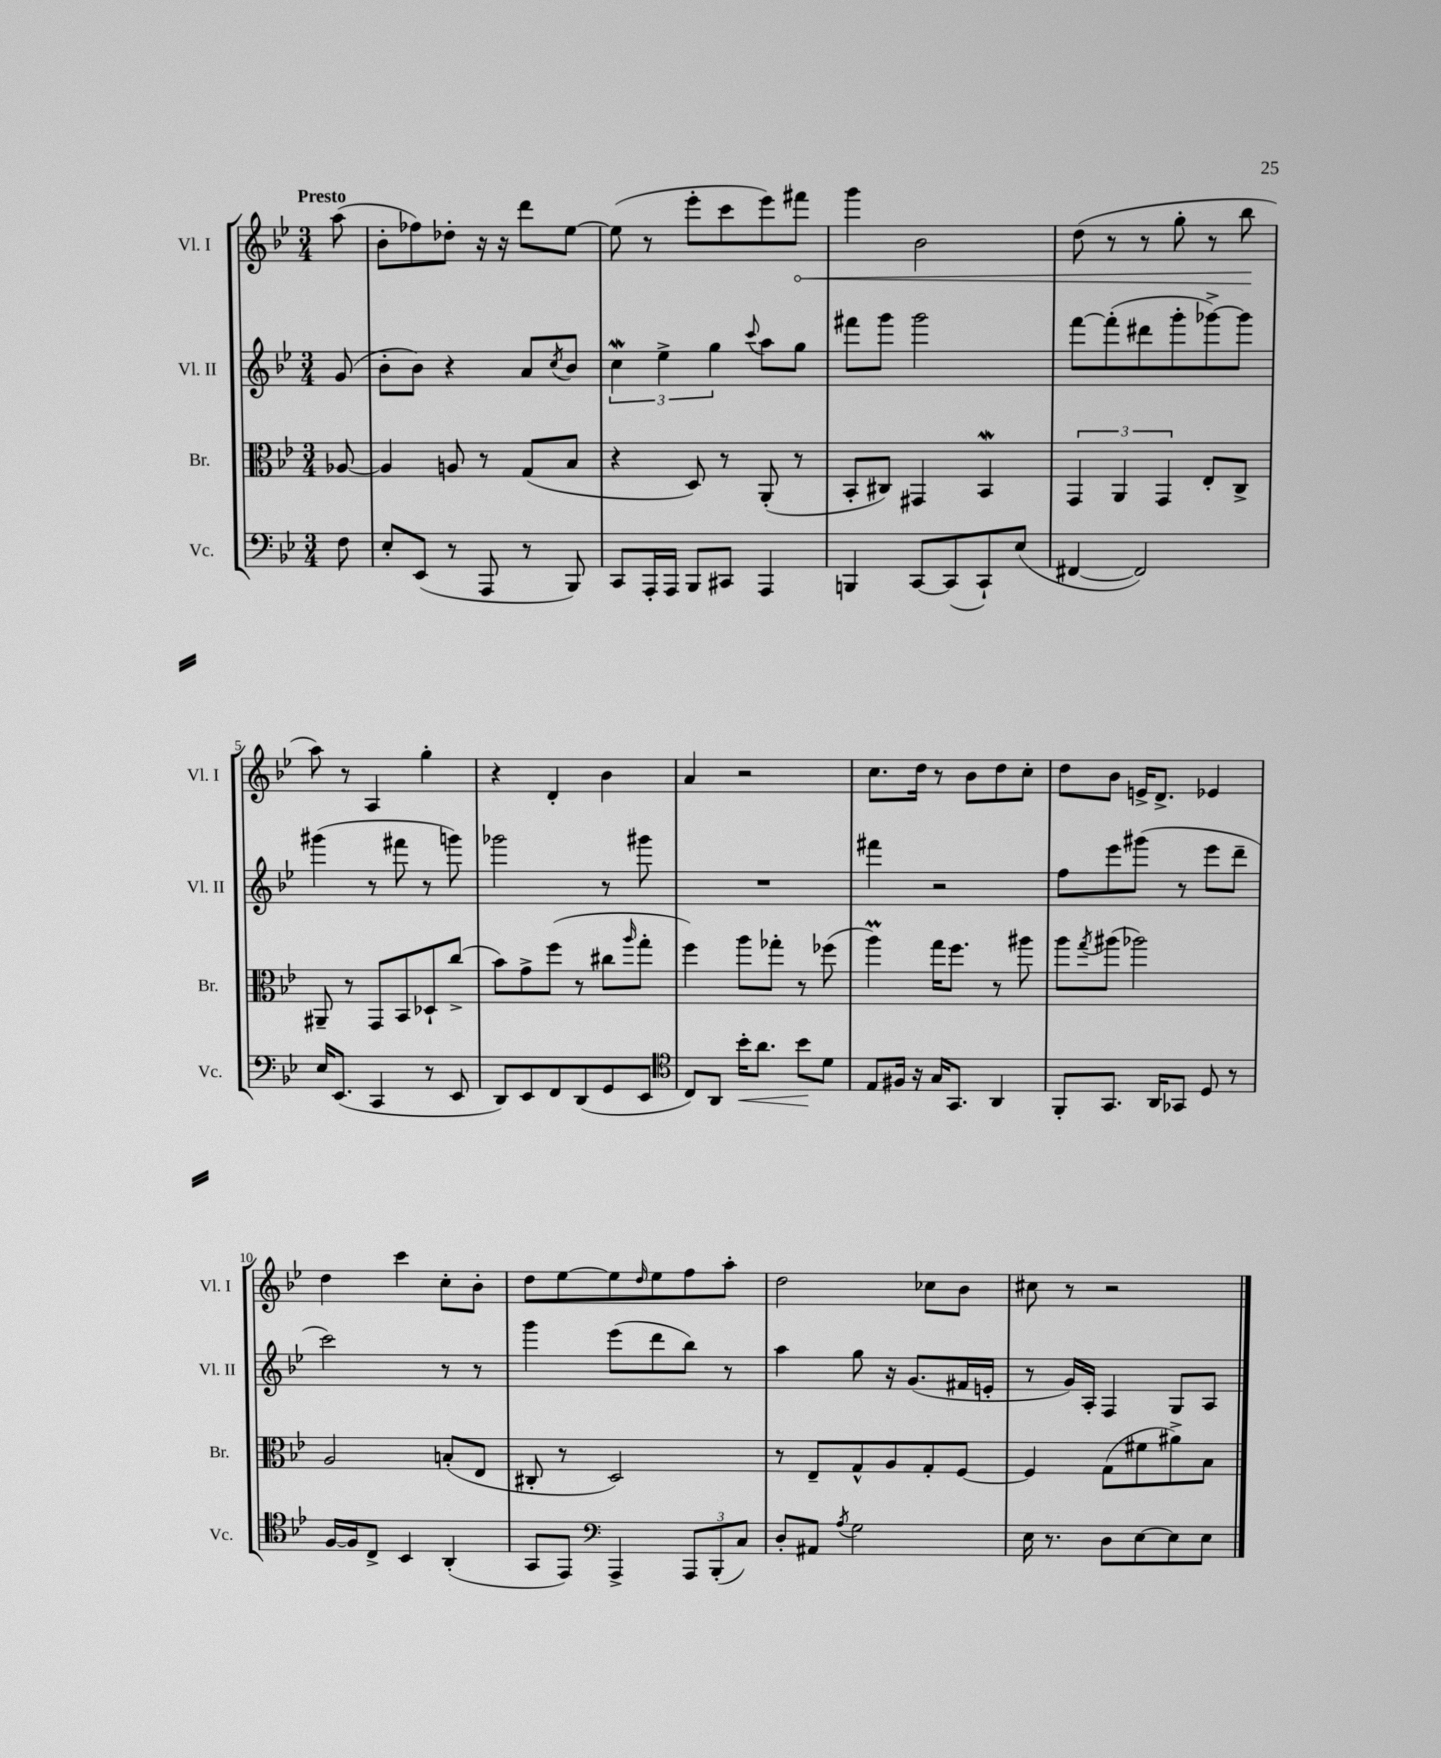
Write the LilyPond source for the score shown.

<<
\new StaffGroup <<
\new Staff = "s0" \with { instrumentName = "Vl. I" shortInstrumentName = "Vl. I" } {
    \clef treble \key bes \major \numericTimeSignature \time 3/4 \partial 8 \tempo "Presto"
    a''8( |
    bes'8-. fes''8) des''8-. r16 r16 d'''8 ees''8~ |
    ees''8( r8 ees'''8-. c'''8 ees'''8) \once \override Hairpin.circled-tip = ##t fis'''8\< |
    g'''4 bes'2 |
    d''8( r8 r8 g''8-. r8 bes''8\! |
    a''8) r8 a4 g''4-. |
    r4 d'4-. bes'4 |
    a'4 r2 |
    c''8. d''16 r8 bes'8 d''8 c''8-. |
    d''8 bes'8 e'16-> d'8.-> ees'4 |
    d''4 c'''4 c''8-. bes'8-. |
    d''8 ees''8~ ees''8 \grace { d''16 } ees''8 f''8 a''8-. |
    d''2 ces''8 bes'8 |
    cis''8 r8 r2 \bar "|." |
}
\new Staff = "s1" \with { instrumentName = "Vl. II" shortInstrumentName = "Vl. II" } {
    \clef treble \key bes \major \numericTimeSignature \time 3/4 \partial 8
    g'8( |
    bes'8-. bes'8) r4 a'8 \acciaccatura { c''8 } bes'8 |
    \tuplet 3/2 { c''4\mordent ees''4-> g''4 } \appoggiatura { c'''8 } a''8 g''8 |
    fis'''8 g'''8 g'''2 |
    f'''8~ f'''8-.( dis'''8 g'''8-. ges'''8~->) ges'''8 |
    gis'''4( r8 fis'''8 r8 g'''8) |
    ges'''2 r8 gis'''8 |
    R2. |
    fis'''4 r2 |
    f''8 ees'''8 gis'''8( r8 ees'''8 d'''8-- |
    c'''2) r8 r8 |
    g'''4 ees'''8( d'''8 bes''8) r8 |
    a''4 g''8 r16 g'8.( fis'16 e'16-. |
    r8 g'16) a16-. f4 g8 a8 \bar "|." |
}
\new Staff = "s2" \with { instrumentName = "Br." shortInstrumentName = "Br." } {
    \clef alto \key bes \major \numericTimeSignature \time 3/4 \partial 8
    aes8~ |
    aes4 a8 r8 g8( bes8 |
    r4 d8) r8 a,8-.( r8 |
    bes,8-. cis8) gis,4 bes,4\mordent |
    \tuplet 3/2 { g,4 a,4 g,4 } ees8-. c8-> |
    ais,8-- r8 g,8 bes,8 des8-! c''8->( |
    bes'8) g'8-> f''8( r8 cis''8 \grace { a''16 } g''8-. |
    f''4) a''8 ges''8-. r8 fes''8( |
    a''4\prall) g''16 f''8. r8 ais''8 |
    a''8 \acciaccatura { g''8 } ais''8( aes''2) |
    a2 b8-.( ees8 |
    cis8-. r8 d2) |
    r8 ees8-- g8-^ a8 g8-. f8~ |
    f4 g8( fis'8 ais'8->) bes8 \bar "|." |
}
\new Staff = "s3" \with { instrumentName = "Vc." shortInstrumentName = "Vc." } {
    \clef bass \key bes \major \numericTimeSignature \time 3/4 \partial 8
    f8 |
    ees8-. ees,8( r8 a,,8 r8 bes,,8) |
    c,8 a,,16-. a,,16 bes,,8 cis,8 a,,4 |
    b,,4 c,8~ c,8( c,8-!) ees8( |
    fis,4~ fis,2) |
    ees16 ees,8.( c,4 r8 ees,8 |
    d,8) ees,8 f,8 d,8( g,8 ees,8 |
    \clef tenor c8) a,8 bes'16-.\< a'8. bes'8\! d'8 |
    ees8 fis16 r16 g16 g,8. a,4 |
    f,8-. g,8. a,16 ges,8 d8 r8 |
    f16~ f16 c8-> bes,4 a,4-.( |
    g,8 ees,8) \clef bass a,,4-> \tuplet 3/2 { a,,8 bes,,8-.( c8) } |
    d8-. ais,8 \acciaccatura { a8 } g2 |
    ees16 r8. d8 ees8~ ees8 ees8 \bar "|." |
}
>>
>>
